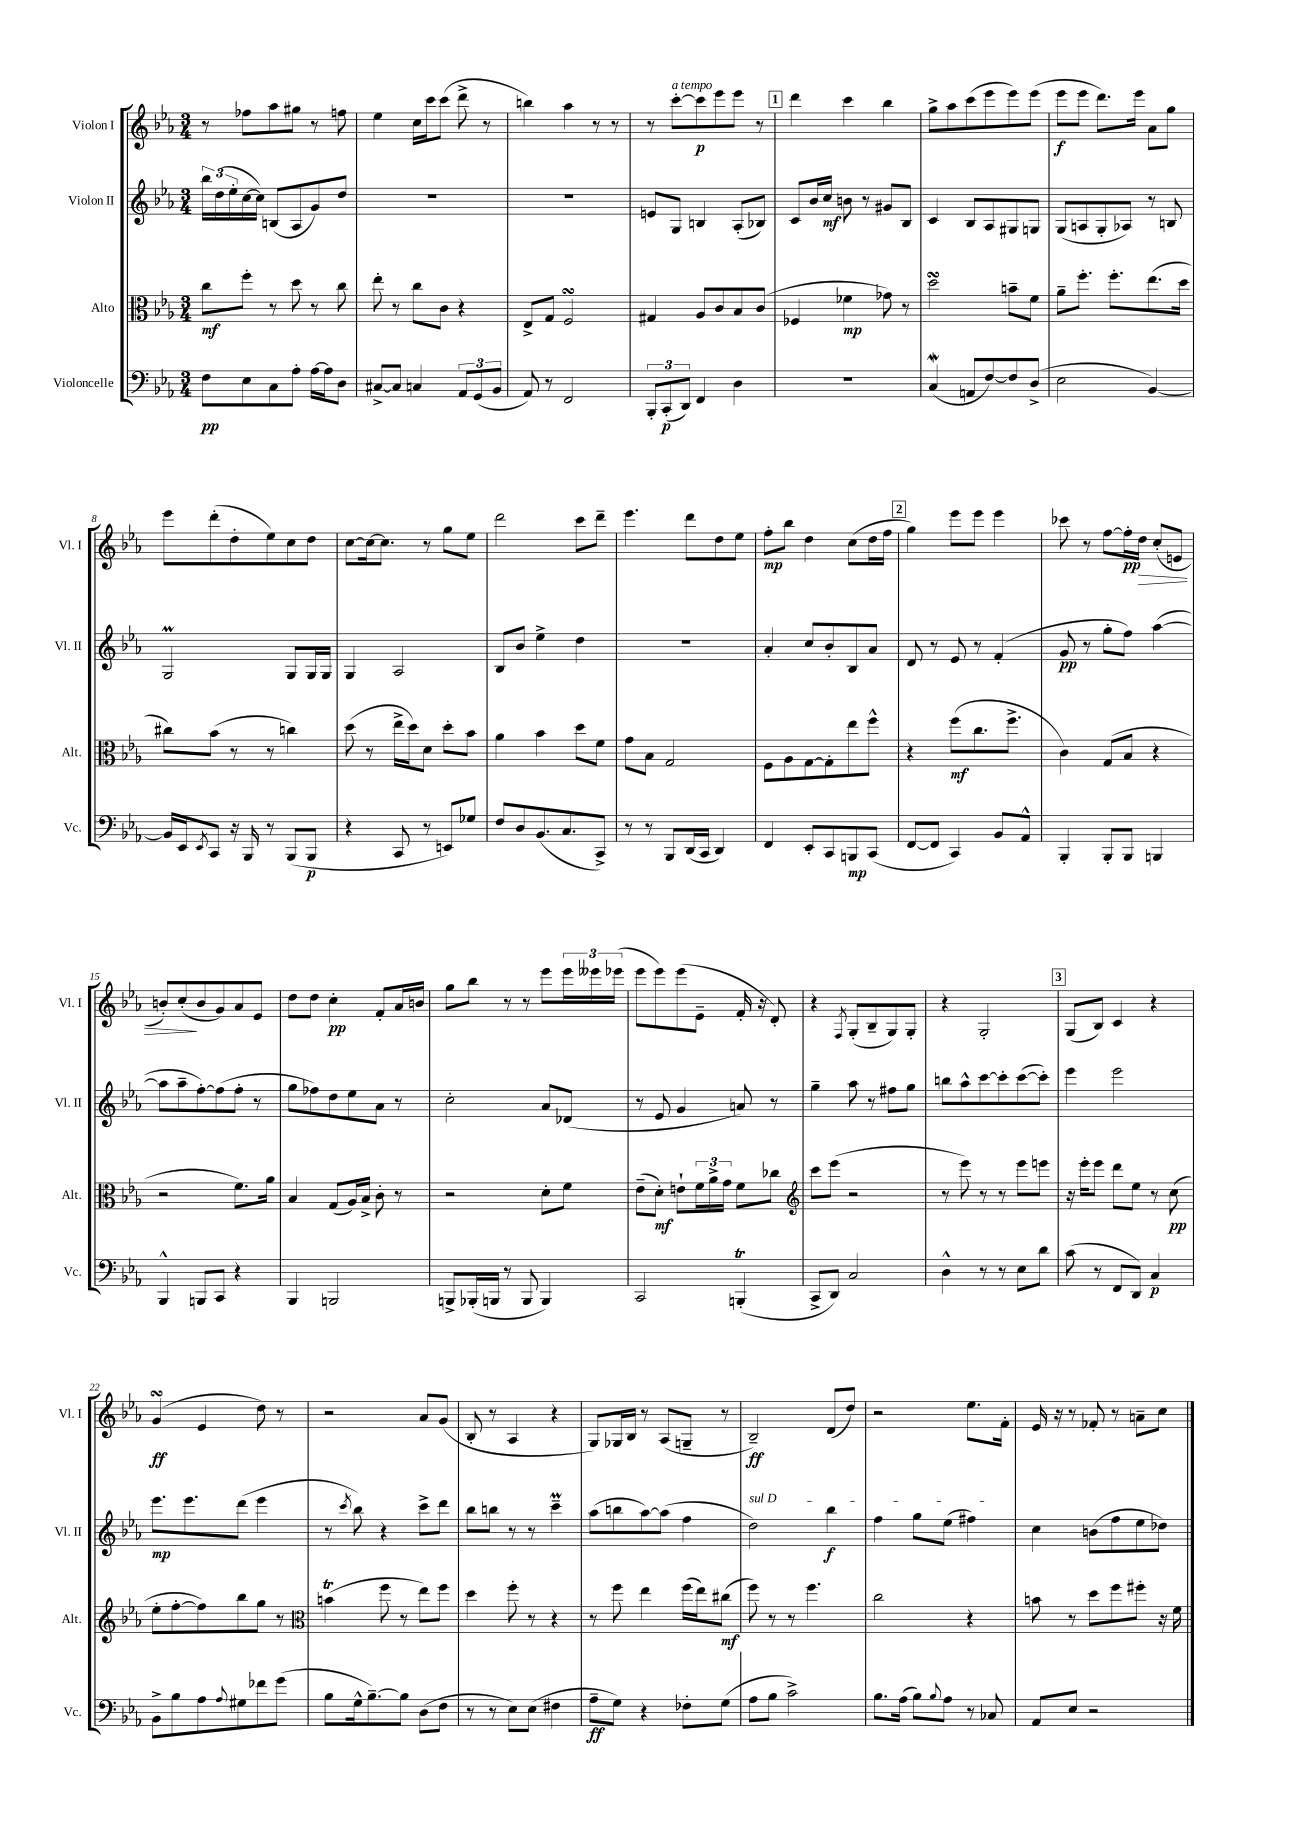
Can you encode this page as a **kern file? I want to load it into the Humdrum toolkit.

**kern	**kern	**kern	**kern
*staff4	*staff3	*staff2	*staff1
*clefF4	*clefC3	*clefG2	*clefG2
*k[b-e-a-]	*k[b-e-a-]	*k[b-e-a-]	*k[b-e-a-]
*M3/4	*M3/4	*M3/4	*M3/4
8F	8cc	24bb-	8r
.	.	(24dd	.
.	.	24ee-'	.
8E-	8ff'	[16cc	8ff-
.	.	16cc])	.
8C	8r	(8B	8aa-
8A-'	8dd	8A-	8gg#
[16A-	8r	8g)	8r
16A-]	.	.	.
8D	8cc	8dd	8ff
=	=	=	=
[8C#^	8ee-'	2.r	4ee-
8C#]	8r	.	.
4C	8cc	.	16cc
.	.	.	16ccc
.	8c	.	(8ccc
12AA-	4r	.	8ddd^
(12GG	.	.	.
.	.	.	8r
12BB-	.	.	.
=	=	=	=
8AA-)	8E-^	2.r	4bb)
8r	8G	.	.
2FF	2F	.	4aa-
.	.	.	8r
.	.	.	8r
=	=	=	=
12BBB-'	4G#	8e	8r
(12CC'	.	.	.
.	.	8G	[8ccc'
12DD)	.	.	.
4FF	8A-	4B	8ccc]
.	8c	.	8eee-
4D	8B-	(8A-'	8eee-
.	(8c	8B-)	8r
=	=	=	=
2.r	4F-	8c	4ddd
.	.	16b-	.
.	.	16cc	.
.	4f-	8b	4ccc
.	.	8r	.
.	8g-)	8g#	4bb-
.	8r	8B-	.
=	=	=	=
(4C	2dd	4c	8gg^
.	.	.	8aa-
8AA	.	8B-	(8ccc
[8F)	.	8A-	8eee-
8F]	8b~	8G#	8eee-)
(8D^	8f	8G	(8eee-
=	=	=	=
2E-	8a-~	(8G	8eee-
.	8.ff'	8A	8eee-
.	.	8G'	8.ddd)
.	8.ff'	.	.
.	.	8A-)	.
.	.	.	16eee-
[4BB-)	(8.ee-	8r	8a-
.	.	8B	8gg
.	16dd	.	.
=	=	=	=
16BB-]	8cc#)	2G	8eee-
16EE-	.	.	.
8qEE-	.	.	.
8CC	(8b-	.	(8ddd'
16r	8r	.	8dd'
16BBB-	.	.	.
8r	8r	.	8ee-)
(8BBB-	4cc)	8G	8cc
8BBB-	.	16G	8dd
.	.	16G	.
=	=	=	=
4r	(8dd	4G	[8cc
.	8r	.	16cc_
.	.	.	8.cc]
8CC	16ee-^	2A-	.
.	16dd)	.	.
8r	8d	.	8r
8EE)	8dd'	.	8gg
8G-	8b-	.	8ee-
=	=	=	=
8F	4a-	8B-	2ddd
8D	.	8b-	.
(8.BB-	4b-	4ee-^	.
8.C	.	.	.
.	8dd	4dd	8ccc
8CC^)	8f	.	8ddd~
=	=	=	=
8r	8g	2.r	4.eee-
8r	8B-	.	.
8BBB-	2G	.	.
(16DD	.	.	8ddd
16CC	.	.	.
4DD)	.	.	8dd
.	.	.	8ee-
=	=	=	=
4FF	8F	4a-'	8ff'
.	8A-	.	8bb-
8EE-'	[8G	8cc	4dd
8CC	8G']	8b-'	.
8BBB	8ee-	8B-	(8cc
(8CC	8ff^^	8a-	16dd
.	.	.	16ff
=	=	=	=
[8FF	4r	8d	4gg)
8FF]	.	8r	.
4CC)	(8ff	8e-	8eee-
.	8.cc	8r	8eee-
8BB-	.	(4f'	4eee-
.	8.ff^	.	.
8AA-^^	.	.	.
=	=	=	=
4BBB-'	4c)	8g	8ccc-
.	.	8r	8r
8BBB-'	(8G	8gg'	[8ff
8BBB-	8B-	8ff)	16ff']
.	.	.	16dd
4BBB	4r	([4aa-	(8cc'
.	.	.	8e
=	=	=	=
4BBB-^^	2r	8aa-]	8b')
.	.	8aa-~	(8cc'
8BBB	.	[8ff')	8b
8CC	.	(8ff]	8g)
4r	8.f)	8ff'	8a-
.	.	8r	8e-
.	16a-	.	.
=	=	=	=
4BBB-	4B-	8gg	8dd
.	.	8ff-)	8dd
2BBB	(8G	8dd	4cc'
.	16A-)	8ee-	.
.	16B-^	.	.
.	8c'	8a-	8f'
.	8r	8r	16a-
.	.	.	16b
=	=	=	=
8BBB^	2r	2cc'	8gg
(16BBB-'	.	.	8bb-
16BBB	.	.	.
8r	.	.	8r
8BBB	.	.	8r
4BBB)	8d'	8a-	8eee-
.	8f	(8d-	24eee-
.	.	.	24eee--
.	.	.	(24eee-
=	=	=	=
2CC	(8e-~	8r	8eee-
.	8d')	8e-	8eee-)
.	8e`	4g	(8eee-
.	24f	.	8e-~
.	24a-^	.	.
.	24g	.	.
(4BBB'	8f	8a)	16f'
.	.	.	16r
.	8cc-	8r	8d')
=	=	=	=
*	*clefG2	*	*
8CC^	8ccc	4gg~	4r
8DD)	(8eee-	.	.
.	.	.	8qF
2C	2r	8aa-	(8G'
.	.	8r	8B-~
.	.	8ff#	8G)
.	.	8gg	8G'
=	=	=	=
4D^^	8r	8bb	4r
.	8eee-)	8aa-^^	.
8r	8r	[8ccc	2G'
8r	8r	8ccc']	.
8E-	8eee-	([8ccc	.
8d	8eee	8ccc'])	.
=	=	=	=
(8c	16r	4eee-	(8G
.	16eee-'	.	.
8r	8eee-	.	8B-)
8FF	8ddd	2eee-	4c
8DD)	8ee-	.	.
4C	8r	.	4r
.	(8cc	.	.
=	=	=	=
8BB-^	8ee-'	8.eee-	(4g
8B-	[8ff'	.	.
.	.	8.eee-	.
8A-	8ff])	.	4e-
8qqA-	.	.	.
8G#	8bb-	(8ddd	.
8f-	8gg	4eee-	8dd)
(8g	8r	.	8r
=	=	=	=
*	*clefC3	*	*
8B-	(4b	8r	2r
.	.	8qccc	.
16G^^	.	8bb-)	.
[8.B-~)	.	.	.
.	8ff	4r	.
8B-]	8r	.	.
(8D	8ee-)	8ccc^	8a-
8F	8ff	8ddd	(8g
=	=	=	=
8r	4dd	8bb-	8B-'
8r	.	8bb	8r
8E-)	8ff'	8r	4A-
(8E-	8r	8r	.
4F#	4r	4ccc~	4r
=	=	=	=
8A-~	8r	(8aa-	8G)
8G)	8ff	8bb	16G-
.	.	.	16B-
4r	4ee-	[8aa-)	8r
.	.	(8aa-]	(8A-
8F-'	(16ff	4ff	8G~
.	16ee-)	.	.
(8G	(8cc#	.	8r
=	=	=	=
8A-	8ff)	2dd)	2B-~)
8B-	8r	.	.
2c^)	8r	.	.
.	4.ff	.	.
.	.	4bb-	(8d
.	.	.	8dd)
=	=	=	=
8.B-	2cc	4ff	2r
(16A-	.	.	.
8B-)	.	8gg	.
8qqB-	.	.	.
8A-	.	(8ee-	.
8r	4r	4ff#)	8.ee-
8C-	.	.	.
.	.	.	16f'
=	=	=	=
8AA-	8b	4cc	16e-
.	.	.	16r
8E-	8r	.	8r
2r	8dd	(8b	8f-'
.	8ff	8ff	8r
.	8ff#'	8ee-	8a~
.	16r	8dd-)	8cc
.	16f	.	.
==	==	==	==
*-	*-	*-	*-
